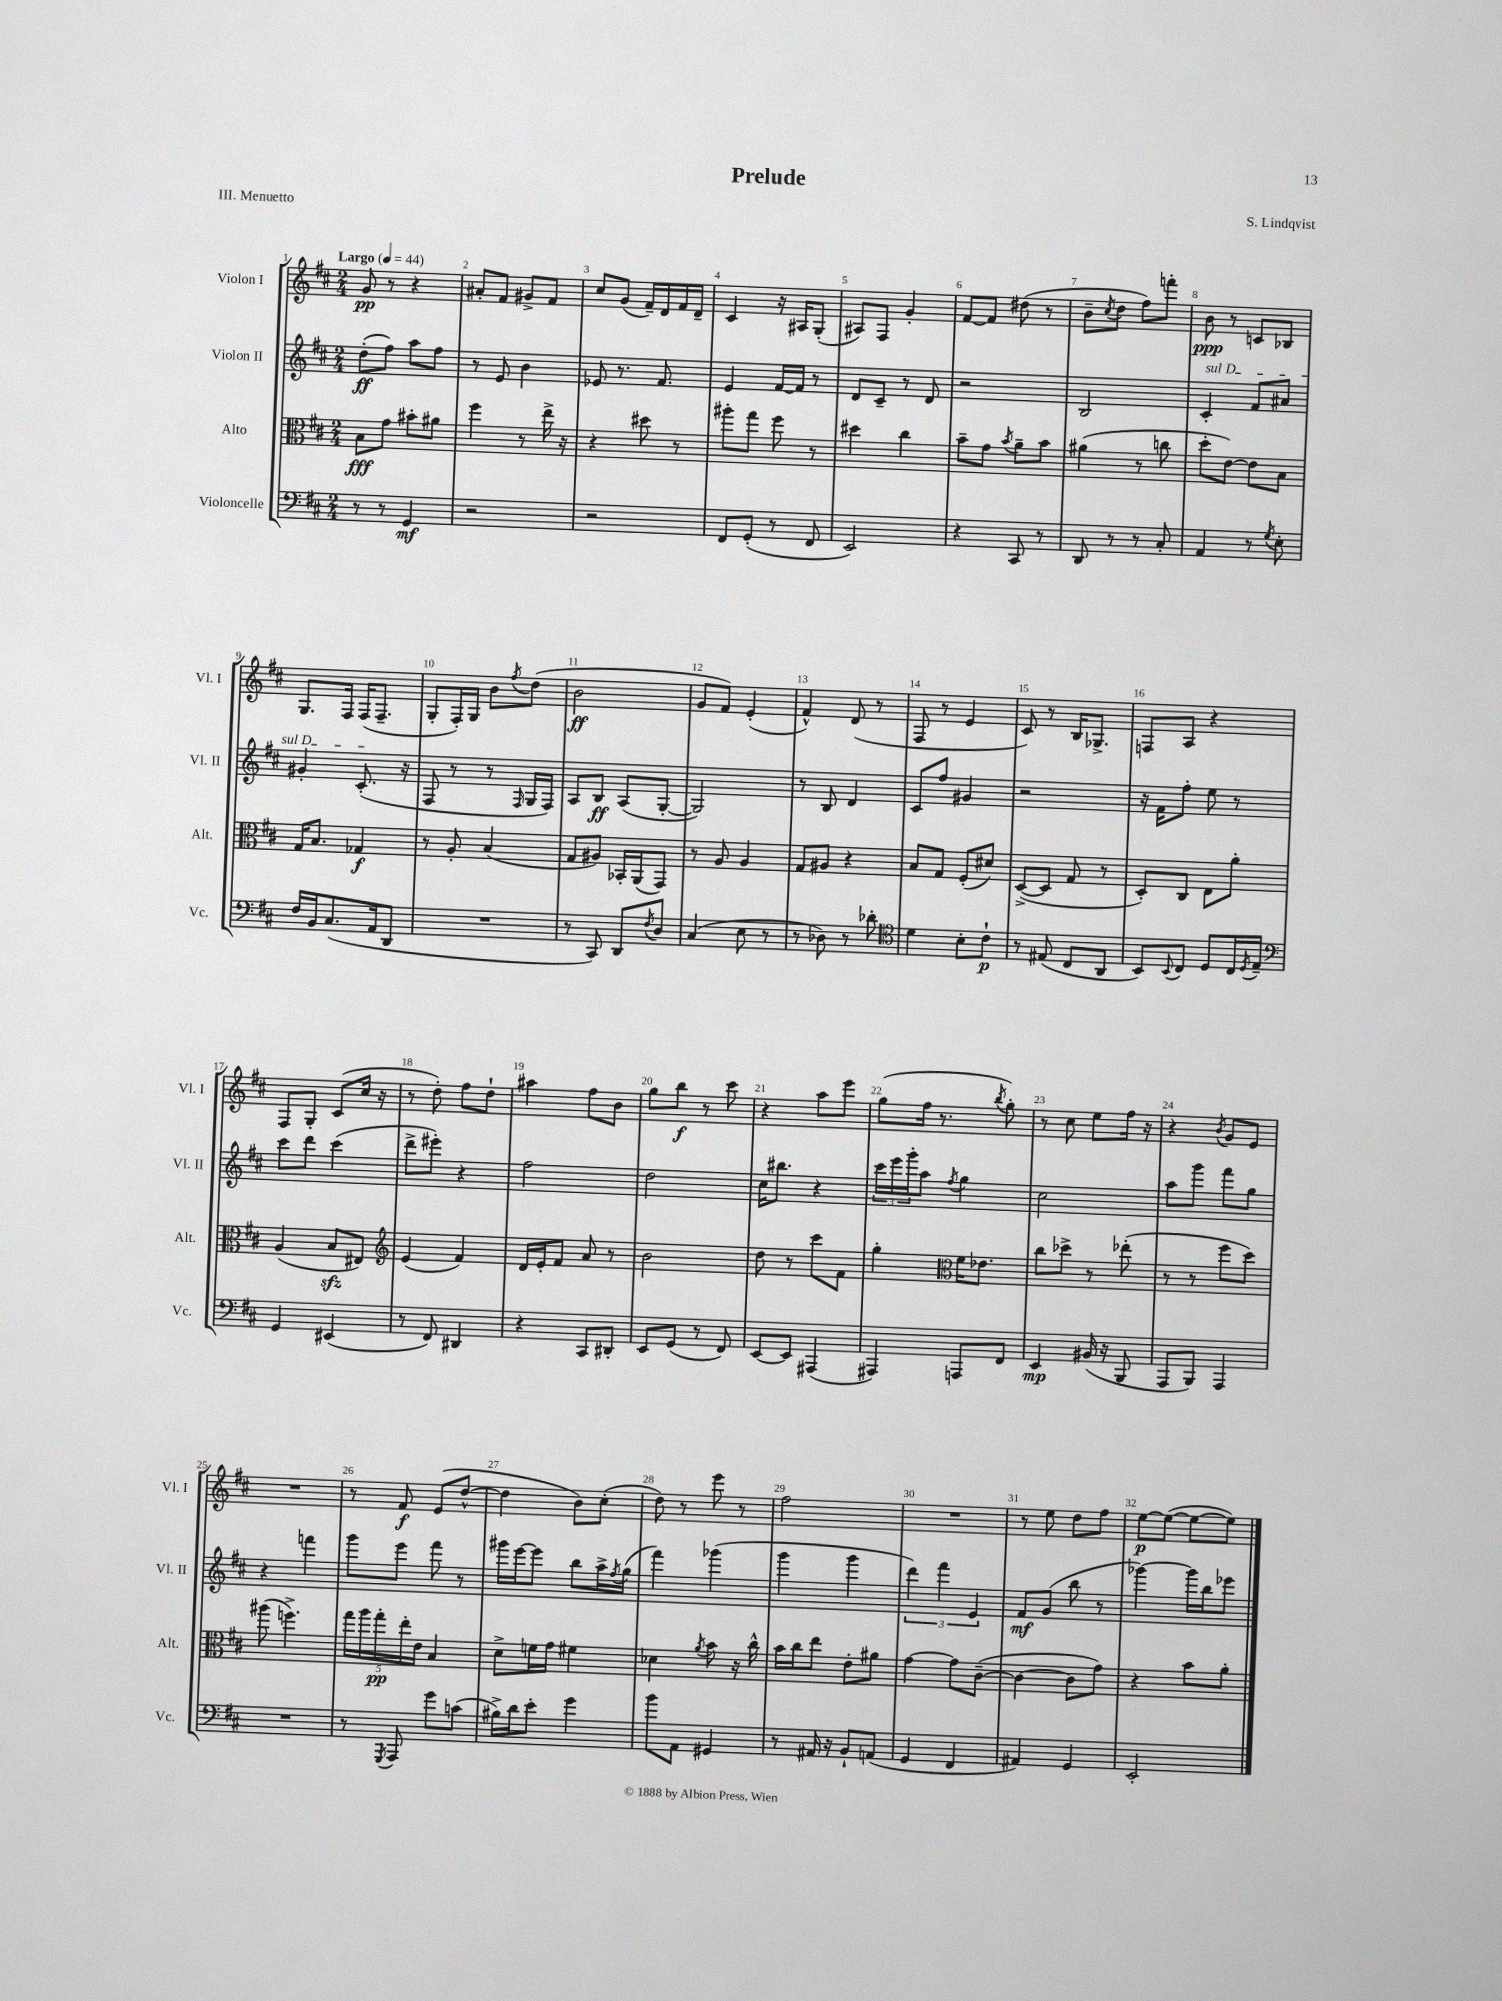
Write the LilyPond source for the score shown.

\header { title = "Prelude" composer = "S. Lindqvist" piece = "III. Menuetto" }
<<
\new StaffGroup <<
\new Staff = "s0" \with { instrumentName = "Violon I" shortInstrumentName = "Vl. I" } {
    \clef treble \key d \major \numericTimeSignature \time 2/4 \tempo "Largo" 4 = 44
    g'8\pp r8 r4 |
    ais'8-. fis'8 gis'8-> fis'8 |
    cis''8 g'8( fis'16--) d'16 fis'16 d'16-- |
    cis'4 r16 ais16 g8-.( |
    ais8) fis8 g'4-. |
    fis'8~ fis'8 dis''8( r8 |
    b'8-- \acciaccatura { cis''8 } d''8 fis''8) f'''8-. |
    b'8\ppp r8 c'8 bes8 |
    g8. fis16 fis16( fis8.-- |
    g8-. fis16-.) g16 b'8 \acciaccatura { fis''8 } d''8( |
    b'2\ff |
    g'8 fis'8) e'4-.( |
    fis'4-^) d'8( r8 |
    fis8 r8 e'4 |
    cis'8) r8 b16 ges8.-> |
    f8 a8 r4 |
    fis8 g8-. cis'8( cis''16 r16 |
    r8 d''8-.) fis''8 d''8-! |
    ais''4 fis''8 b'8 |
    g''8 b''8\f r8 cis'''8 |
    r4 a''8 e'''8 |
    g''8( fis''16 r8. \acciaccatura { b''8 } g''8-.) |
    r8 cis''8 e''8 fis''16 r16 |
    r4 \acciaccatura { b'8 } g'8 e'8 |
    R2 |
    r8 fis'8\f e'8( d''8~-^ |
    d''4 b'8) cis''8-.( |
    d''8) r8 e'''8 r8 |
    fis''2 |
    R2 |
    r8 e''8 d''8 fis''8 |
    e''8~\p e''8~( e''8~ e''8) \bar "|." |
}
\new Staff = "s1" \with { instrumentName = "Violon II" shortInstrumentName = "Vl. II" } {
    \clef treble \key d \major \numericTimeSignature \time 2/4
    d''8-.\ff( fis''8) a''8 fis''8 |
    r8 e'8 b'4 |
    ees'8 r8. fis'8. |
    e'4 fis'16~ fis'16 r8 |
    d'8 cis'8-- r8 d'8 |
    r2 |
    b2 |
    \once \override TextSpanner.bound-details.left.text = \markup { \italic "sul D" } cis'4-.\startTextSpan fis'8 ais'8 |
    gis'4-. cis'8.-.\stopTextSpan( r16 |
    fis8 r8 r8 \grace { fis16 } g16 fis16) |
    a8 b8\ff a8( g8~-. |
    g2) |
    r8 b8 d'4 |
    cis'8 fis''8 gis'4 |
    r2 |
    r16 fis'16 fis''8-. e''8 r8 |
    cis'''8 d'''8 cis'''4( |
    d'''8-> eis'''8-.) r4 |
    fis''2 |
    d''2 |
    cis''16 bis''8. r4 |
    \tuplet 3/2 { cis'''16 e'''16 g'''16-. } a''8 \acciaccatura { fis''8 } g''4 |
    cis''2 |
    a''8 g'''8 fis'''8 g''8 |
    r4 f'''4 |
    g'''8 e'''8 fis'''8 r8 |
    gis'''16 e'''16~ e'''8 b''8 a''16-> \acciaccatura { fis''8 } g''16( |
    fis'''4) ges'''4( |
    g'''4 g'''4 |
    \tuplet 3/2 { d'''4) fis'''4 e'4 } |
    fis'8\mf g'8( b''8 r8 |
    ges'''4~) ges'''16 b''16 ees'''8 \bar "|." |
}
\new Staff = "s2" \with { instrumentName = "Alto" shortInstrumentName = "Alt." } {
    \clef alto \key d \major \numericTimeSignature \time 2/4
    b8\fff g'8 bis'8-. ais'8 |
    fis''4 r8 e''16-> r16 |
    r4 dis''8 r8 |
    ais''8-. g''8 fis''8 r8 |
    dis''4 cis''4 |
    b'8-- g'8 \acciaccatura { b'8 } a'8-- b'8 |
    ais'4( r8 c''8 |
    d''8-. e'8~) e'8 b8 |
    g16 b8. ges4\f |
    r8 a8-. b4( |
    g8 ais8) bes,16-. a,16( g,8) |
    r8 a8 a4 |
    g8 ais8 r4 |
    b8 g8 fis8-.( dis'8) |
    d8~->( d8 g8 r8 |
    d8-.) cis8 e8 a'8-. |
    a4( b8\sfz eis8) |
    \clef treble e'4( fis'4) |
    d'16 e'16-. fis'8 a'8 r8 |
    b'2 |
    d''8 r8 cis'''8 fis'8 |
    g''4-. \clef alto fis'16 ees'8. |
    cis''8 des''8-> r8 ees''8-.( |
    r8 r8 fis''8 d''8) |
    ais''8( f''4.->) |
    \tuplet 5/4 { g''16 a''16 g''16-.\pp e''16-. e'16 } b4 |
    d'8-> f'16 g'16 fis'4 |
    des'4 \acciaccatura { a'8 } b'8 r16 cis''16-^ |
    b'16 cis''16 e''8 e'8-. ais'8 |
    g'4~ g'8 cis'8~--( |
    cis'4~ cis'8 g'8) |
    r4 b'8 a'8-. \bar "|." |
}
\new Staff = "s3" \with { instrumentName = "Violoncelle" shortInstrumentName = "Vc." } {
    \clef bass \key d \major \numericTimeSignature \time 2/4
    r8 r8 g,4\mf |
    r2 |
    r2 |
    fis,8 g,8-.( r8 fis,8 |
    e,2) |
    r4 cis,8 r8 |
    d,8 r8 r8 cis8-. |
    a,4 r8 \acciaccatura { g8 } e8-. |
    fis16 b,16 cis8.( a,16 d,8 |
    R2 |
    r8 cis,8) d,8 \acciaccatura { fis8 } d8 |
    cis4( e8 r8 |
    r8 des8) r8 des'8-. |
    \clef tenor d'4 b8-. cis'8-!\p |
    r8 eis8( cis8 a,8 |
    b,8) \appoggiatura { b,8 } cis8 d8 cis16 \acciaccatura { d8 } e16-- |
    \clef bass g,4 eis,4( |
    r8 fis,8) dis,4 |
    r4 cis,8 dis,8-. |
    e,8 g,8( r8 fis,8) |
    e,8~ e,8 ais,,4( |
    ais,,4) a,,8 fis,8 |
    e,4\mp bis,16( r16 b,,8 |
    a,,8 b,,8) a,,4 |
    R2 |
    r8 \acciaccatura { g,,8 } a,,8 g'8 c'8( |
    bis16->) d'16 e'8-. g'4 |
    b'8 a,8 gis,4 |
    r8 ais,16 r16 b,8-! a,8( |
    g,4 fis,4 |
    ais,4) g,4 |
    e,2-. \bar "|." |
}
>>
>>
\layout { \context { \Score \override BarNumber.break-visibility = ##(#f #t #t) barNumberVisibility = #all-bar-numbers-visible } }
